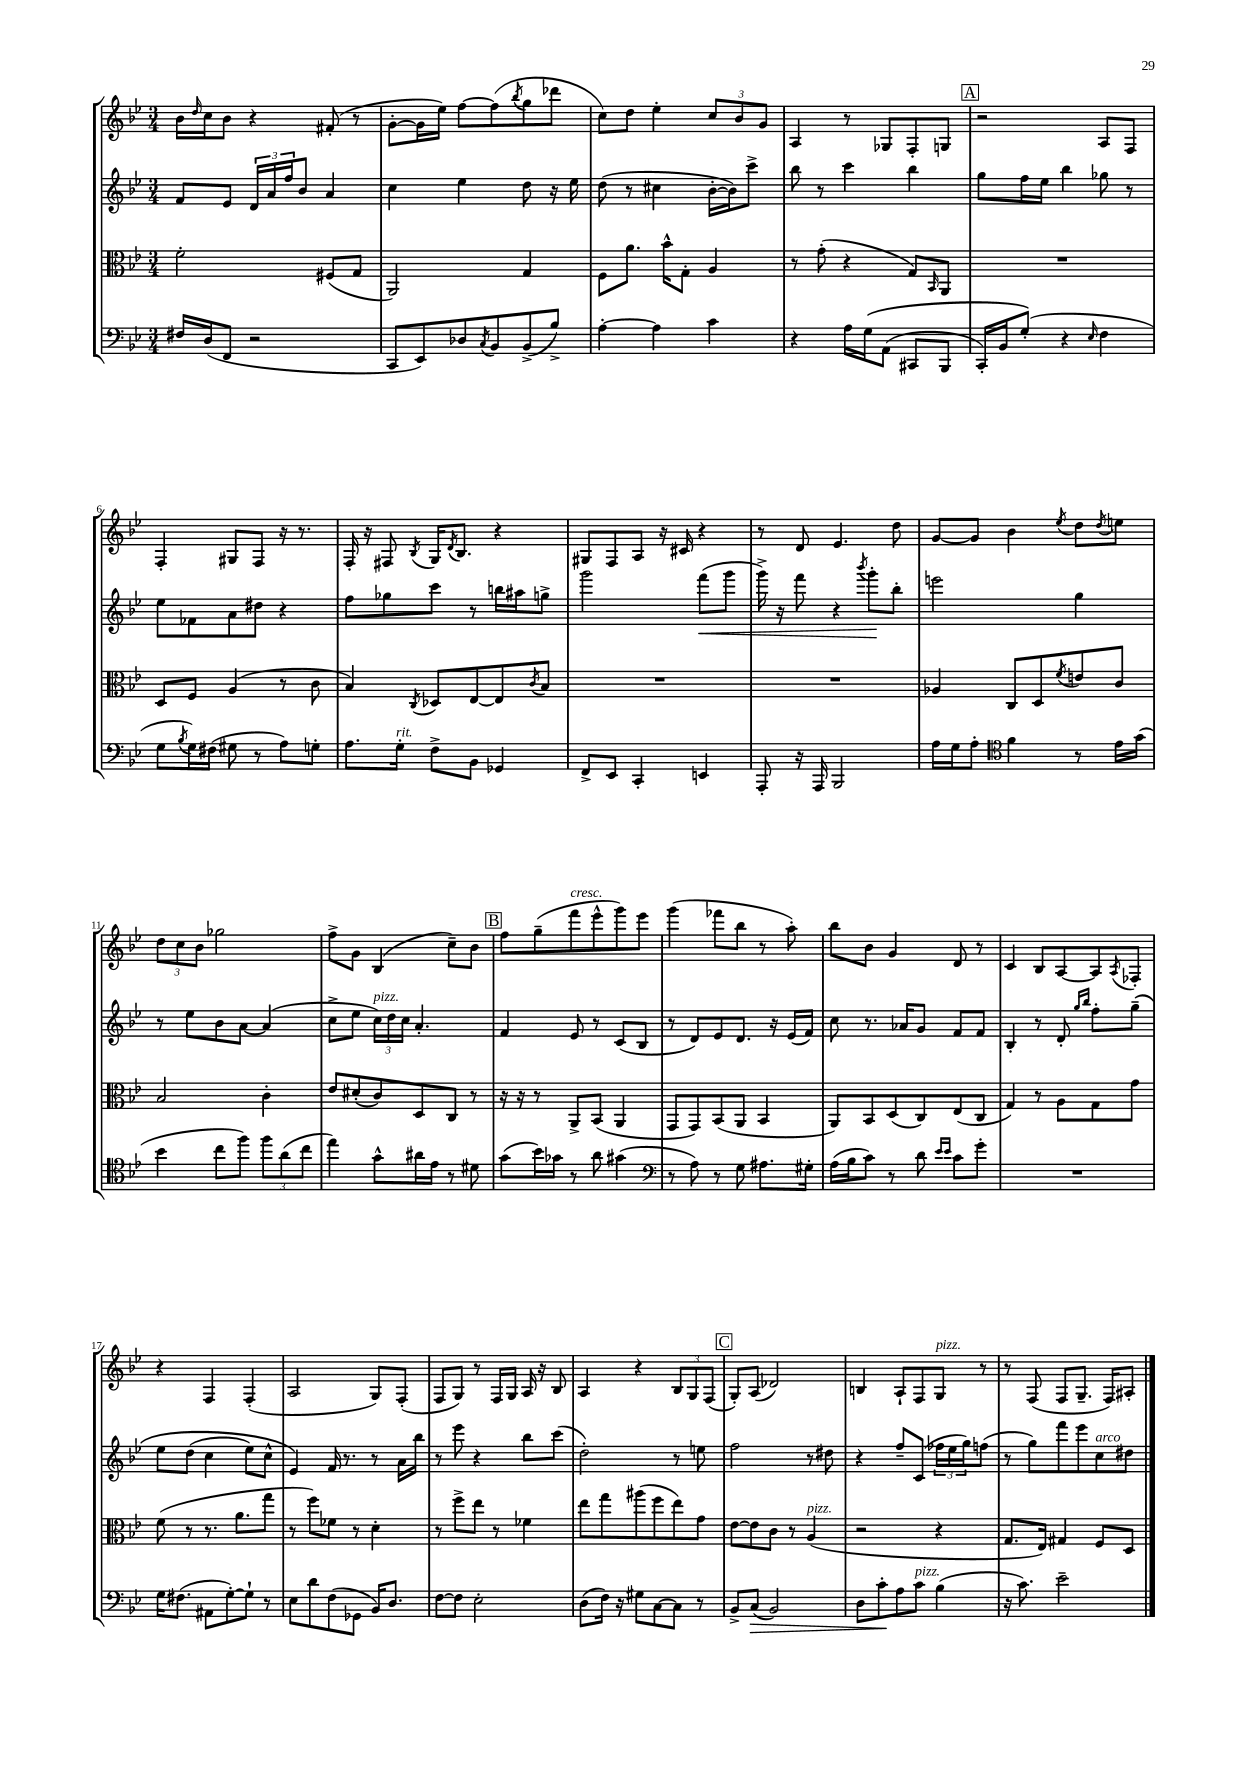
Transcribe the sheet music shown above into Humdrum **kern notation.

**kern	**kern	**kern	**kern
*staff4	*staff3	*staff2	*staff1
*clefF4	*clefC3	*clefG2	*clefG2
*k[b-e-]	*k[b-e-]	*k[b-e-]	*k[b-e-]
*M3/4	*M3/4	*M3/4	*M3/4
16F#	2f'	8f	16b-
.	.	.	16qqdd
(16D	.	.	16cc
8FF	.	8e-	8b-
2r	.	24d	4r
.	.	24a	.
.	.	24ff	.
.	.	8b-	.
.	(8F#	4a	(8f#'
.	8G	.	8r
=	=	=	=
8CC	2AA)	4cc	[8g'
8EE-)	.	.	16g]
.	.	.	16ee-)
8D-	.	4ee-	[8ff
8qC	.	.	.
8BB-	.	.	(8ff]
.	.	.	8qbb-
(8BB-^	4G	8dd	8gg
8B-^)	.	16r	8ddd-
.	.	16ee-	.
=	=	=	=
[4A'	8F	(8dd	8cc)
.	8.a	8r	8dd
4A]	.	4cc#	4ee-'
.	16b-^^	.	.
.	8G'	.	.
4c	4A	[16b-'	12cc
.	.	16b-])	.
.	.	.	12b-
.	.	8ccc^	.
.	.	.	12g
=	=	=	=
4r	8r	8bb-	4A
.	(8g'	8r	.
16A	4r	4ccc	8r
&(16G	.	.	.
(8AA	.	.	8G-
8CC#	8G)	4bb-	8F'
.	16qqBB-	.	.
8BBB-	8AA	.	8G
=	=	=	=
16CC')	2.r	8gg	2r
16BB-	.	.	.
(8G'&)	.	16ff	.
.	.	16ee-	.
4r	.	4bb-	.
16qqE-	.	.	.
4F	.	8gg-	8A
.	.	8r	8F
=	=	=	=
8G	8D	8ee-	4F'
8qB-	.	.	.
16G)	8F	8f-	.
(16F#	.	.	.
8G#	(4A	8a	8G#
8r	.	8dd#	8F
8A)	8r	4r	16r
.	.	.	8.r
8G'	8c	.	.
=	=	=	=
8.A	4B-)	8ff	16F'
.	.	.	16r
.	.	8gg-	8F#
16G'	.	.	.
.	8qC	.	8qB-
8F^	8D-	8ccc	16G
.	.	.	8qd
.	.	.	8.B-
8BB-	[8E-	8r	.
4GG-	8E-]	16bb	4r
.	.	16aa#	.
.	8qc	.	.
.	8B-	8gg^	.
=	=	=	=
8FF^	2.r	2ggg	8G#
8EE-	.	.	8F
4CC'	.	.	8A
.	.	.	16r
.	.	.	16c#
4EE	.	(8fff	4r
.	.	8ggg	.
=	=	=	=
8AAA'	2.r	16ggg^)	8r
.	.	16r	.
16r	.	8fff	8d
16AAA	.	.	.
2BBB-	.	4r	4.e-
.	.	8qbbb-	.
.	.	8ggg'	.
.	.	8bb-'	8dd
=	=	=	=
16A	4A-	2eee	[8g
16G	.	.	.
8A'	.	.	8g]
*clefC4	*	*	*
4f	8C	.	4b-
.	8D	.	.
.	8qf	.	8qee-
8r	8e	4gg	8dd
.	.	.	8qdd
16e-	8c	.	8ee
(16g	.	.	.
=	=	=	=
4b-	2B-	8r	12dd
.	.	.	12cc
.	.	8ee-	.
.	.	.	12b-
8cc	.	8b-	2gg-
8ff)	.	[8a	.
12ff	4c'	(4a]	.
(12a	.	.	.
12cc	.	.	.
=	=	=	=
4ee-)	8e-	8cc^	8ff^
.	(8d#'	8ee-	8g
8g^^	8c)	24cc)	(4B-
.	.	24dd	.
.	.	24cc	.
16a#	8D	4.a'	.
16e-	.	.	.
8r	8C	.	8cc~)
8d#	8r	.	8b-
=	=	=	=
(8g	16r	4f	8ff
.	16r	.	.
16b-)	8r	.	(8gg~
16g-	.	.	.
8r	8AA^	8e-	8fff
8a	(8BB-	8r	8eee-^^
(4g#	4AA	(8c	8ggg)
.	.	8B-	8eee-
=	=	=	=
*clefF4	*	*	*
8r	8GG	8r	(4ggg
8A)	8GG)	8d)	.
8r	(8BB-	8e-	8fff-
8G	8AA	8.d	8bb-
8.A#	4BB-	.	8r
.	.	16r	.
.	.	(16e-	8aa')
16G#'	.	16f)	.
=	=	=	=
(16A	8AA)	8cc	8bb-
16B-	.	.	.
8c)	8BB-	8.r	8b-
8r	(8D	.	4g
.	.	16a-	.
8d	8C)	8g	.
16qqe-	.	.	.
16qqe-	.	.	.
8c	(8E-	8f	8d
8g'	8C	8f	8r
=	=	=	=
2.r	4G)	4B-'	4c
.	8r	8r	8B-
.	8A	8d'	[8A
.	.	16qqgg	.
.	.	16qqbb-	.
.	8G	8ff'	8A]
.	.	.	8qA
.	8g	&(8gg~	8F-'
=	=	=	=
16G	(8f	8ee-	4r
(8.F#	.	.	.
.	8r	(8dd	.
8AA#	8.r	4cc	4F
[8G')	.	.	.
.	8.a	.	.
8G`]	.	8ee-)	(4F'
8r	8gg	8cc^^	.
=	=	=	=
8E-	8r	4e-&)	2A
8d	8ff)	.	.
(8F	8f-	16f	.
.	.	8.r	.
8GG-	8r	.	.
16BB-)	4d'	8r	8G)
8.D	.	.	.
.	.	16a	(8F'
.	.	16bb-	.
=	=	=	=
[8F	8r	8r	8F
8F]	8ff^	8eee-	8G)
2E-'	8ee-	4r	8r
.	8r	.	16F
.	.	.	16G
.	4f-	8bb-	16A
.	.	.	16r
.	.	(8ccc	8B-
=	=	=	=
(8D	8ee-	2dd')	4A
16F)	8gg	.	.
16r	.	.	.
8G#	(8aa#	.	4r
[8C	8ff	.	.
8C]	8ee-)	8r	12B-
.	.	.	12G
8r	8g	8ee	.
.	.	.	(12F
=	=	=	=
8BB-^	[8e-	2ff	8G')
(8C	8e-]	.	(8A
2BB-)	8c	.	2d-)
.	8r	.	.
.	(4A	8r	.
.	.	8dd#	.
=	=	=	=
8D	2r	4r	4B
8c'	.	.	.
8A	.	8ff~	8A`
8c	.	(8c	8F
(4B-	4r	24ff-	8G
.	.	24ee-	.
.	.	24gg)	.
.	.	(8ff	8r
=	=	=	=
16r	8.G	8r	8r
8.c)	.	.	.
.	.	8gg)	(8F
.	16E-)	.	.
2e-~	4G#	8fff	8F
.	.	8eee-	8.G~
.	8F	8cc	.
.	.	.	16F)
.	8D	8dd#	8A#'
==	==	==	==
*-	*-	*-	*-
